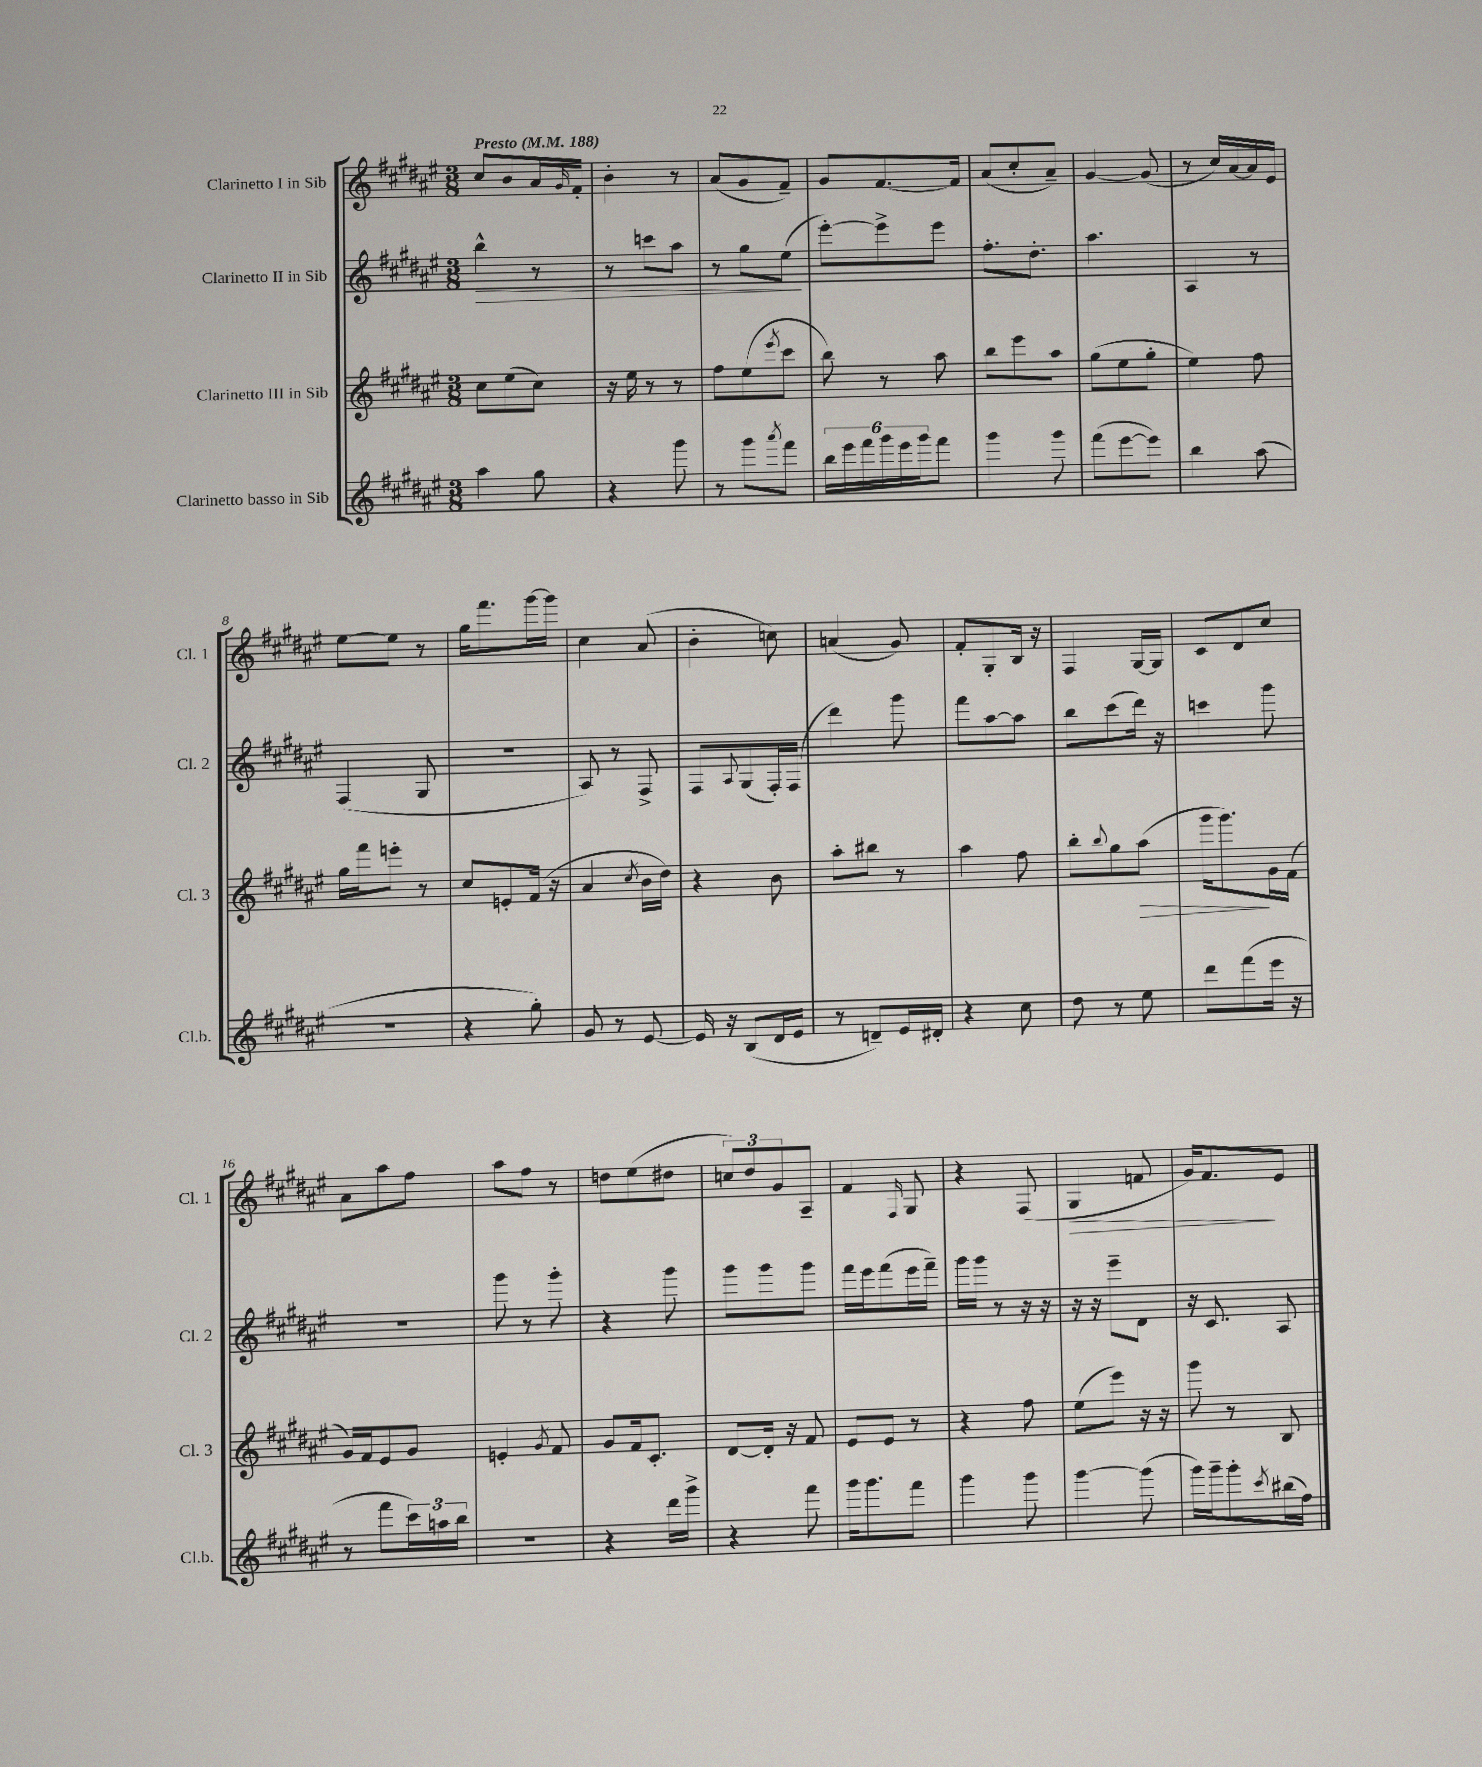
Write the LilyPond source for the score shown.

<<
\new StaffGroup <<
\new Staff = "s0" \with { instrumentName = "Clarinetto I in Sib" shortInstrumentName = "Cl. 1" } {
    \clef treble \key fis \major \numericTimeSignature \time 3/8 \tempo "Presto" 4 = 188
    cis''8 b'8 ais'16 \grace { gis'16 } fis'16-. |
    b'4-. r8 |
    ais'8( gis'8 fis'8--) |
    gis'8 fis'8.~ fis'16 |
    ais'8( cis''8-. ais'8--) |
    gis'4~ gis'8( |
    r8 cis''16) ais'16~ ais'16 eis'16 |
    eis''8~ eis''8 r8 |
    gis''16 fis'''8. gis'''16~ gis'''16 |
    cis''4 ais'8( |
    b'4-. c''8) |
    a'4( gis'8) |
    fis'8-. gis8-. b16 r16 |
    fis4 gis16~ gis16 |
    cis'8 dis'8 cis''8 |
    ais'8 ais''8 fis''8 |
    ais''8 fis''8 r8 |
    d''8 eis''8( dis''8 |
    \tuplet 3/2 { c''8) dis''8 gis'8 } ais8-- |
    fis'4 \grace { fis16 } gis8 |
    r4 fis8( |
    gis4\> f'8 |
    gis'16) fis'8.\! eis'8 \bar "|." |
}
\new Staff = "s1" \with { instrumentName = "Clarinetto II in Sib" shortInstrumentName = "Cl. 2" } {
    \clef treble \key fis \major \numericTimeSignature \time 3/8
    b''4-^\> r8 |
    r8 c'''8 ais''8 |
    r8 gis''8 eis''8\!( |
    eis'''8~-.) eis'''8-> eis'''8 |
    fis''8.-. dis''8.-. |
    ais''4. |
    ais4 r8 |
    fis4( gis8 |
    R4. |
    ais8) r8 fis8-> |
    fis8 \appoggiatura { ais8 } gis8( fis16-.) fis16( |
    dis'''4) gis'''8 |
    fis'''8 ais''8~ ais''8 |
    b''8 cis'''8( dis'''16) r16 |
    c'''4 gis'''8 |
    R4. |
    gis'''8 r8 gis'''8-. |
    r4 gis'''8 |
    gis'''8 gis'''8 gis'''8 |
    fis'''16 eis'''16 fis'''8( eis'''16 fis'''16--) |
    gis'''16 gis'''16 r8 r16 r16 |
    r16 r16 eis'''8-- dis'8 |
    r16 cis'8. ais8 \bar "|." |
}
\new Staff = "s2" \with { instrumentName = "Clarinetto III in Sib" shortInstrumentName = "Cl. 3" } {
    \clef treble \key fis \major \numericTimeSignature \time 3/8
    cis''8 eis''8( cis''8) |
    r16 eis''16 r8 r8 |
    fis''8 eis''8( \acciaccatura { eis'''8 } cis'''8 |
    b''8) r8 ais''8 |
    b''8 eis'''8 ais''8 |
    gis''8( eis''8 gis''8-. |
    eis''4) fis''8 |
    gis''16 fis'''16 e'''8-. r8 |
    cis''8 e'8-. fis'16( r16 |
    ais'4 \acciaccatura { cis''8 } b'16 dis''16) |
    r4 b'8 |
    ais''8-. bis''8 r8 |
    ais''4 fis''8 |
    b''8-. \appoggiatura { b''8 } gis''8 ais''8\>( |
    gis'''16 gis'''8.\!) gis'16 fis'16( |
    gis'16) fis'16 eis'8 gis'8 |
    e'4-. \acciaccatura { gis'8 } fis'8 |
    gis'8 fis'16 cis'8.-. |
    dis'8~ dis'16-. r16 fis'8 |
    eis'8 eis'8 r8 |
    r4 fis''8 |
    eis''8( eis'''8) r16 r16 |
    gis'''8 r8 b8 \bar "|." |
}
\new Staff = "s3" \with { instrumentName = "Clarinetto basso in Sib" shortInstrumentName = "Cl.b." } {
    \clef treble \key fis \major \numericTimeSignature \time 3/8
    ais''4 gis''8 |
    r4 gis'''8 |
    r8 gis'''8 \acciaccatura { ais'''8 } fis'''8 |
    \tuplet 6/4 { b''16 eis'''16 fis'''16 gis'''16 eis'''16 gis'''16 } fis'''8 |
    gis'''4 gis'''8 |
    fis'''8( eis'''8~ eis'''8) |
    b''4 ais''8( |
    R4. |
    r4 gis''8-.) |
    gis'8 r8 eis'8~ |
    eis'16 r16 b8( dis'16 eis'16 |
    r8 d'8--) eis'16 dis'16-. |
    r4 cis''8 |
    dis''8 r8 eis''8 |
    dis'''8 fis'''8( eis'''16 r16 |
    r8 fis'''8 \tuplet 3/2 { cis'''16) a''16 b''16 } |
    R4. |
    r4 dis'''16 gis'''16-> |
    r4 fis'''8 |
    gis'''16 gis'''8. fis'''8 |
    gis'''4 gis'''8 |
    gis'''4~ gis'''8( |
    gis'''16) gis'''16-- gis'''8-. \acciaccatura { cis'''8 } bis''16( fis''16) \bar "|." |
}
>>
>>
